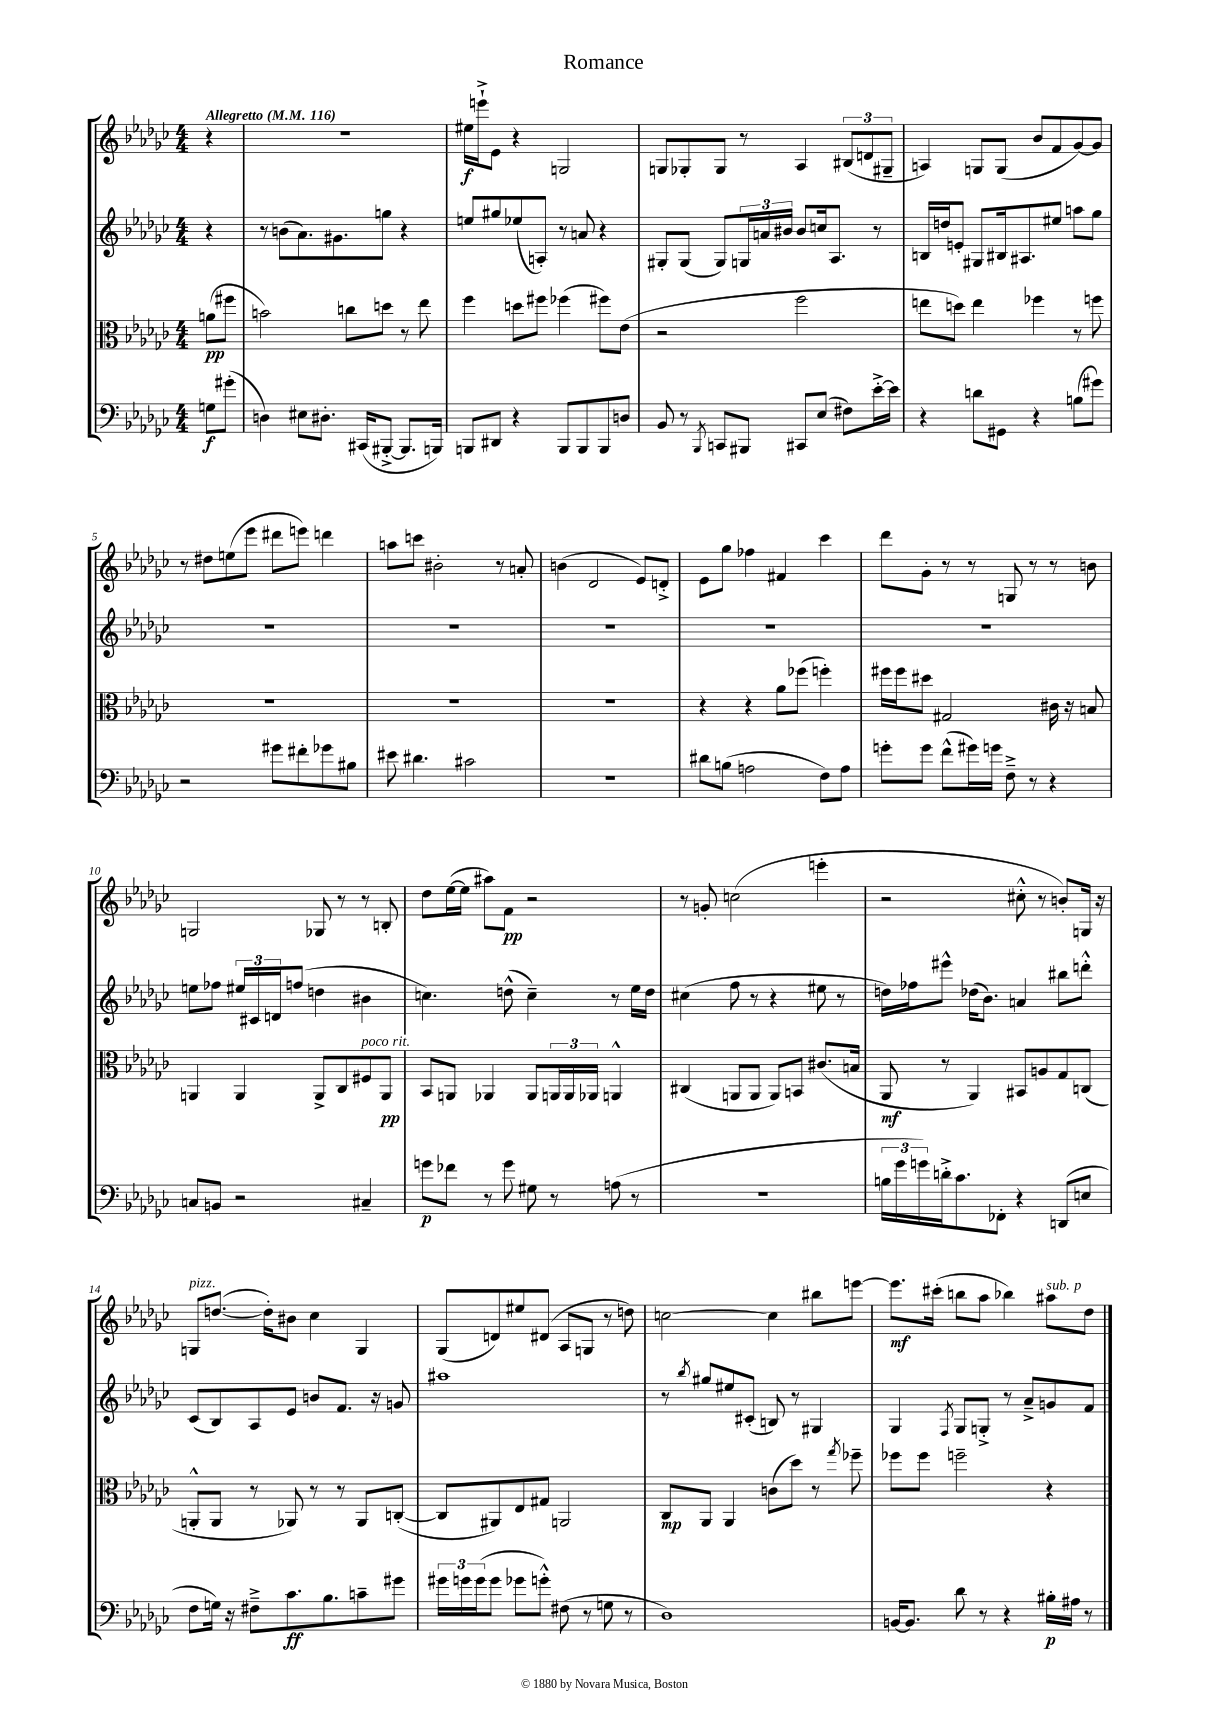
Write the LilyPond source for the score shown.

\header { title = "Romance" }
<<
\new StaffGroup <<
\new Staff = "s0" {
    \clef treble \key ges \major \numericTimeSignature \time 4/4 \partial 4 \tempo "Allegretto" 4 = 116
    r4 |
    R1 |
    eis''16\f e'''16-!-> ees'8 r4 g2 |
    g8 ges8-. ges8 r8 aes4 \tuplet 3/2 { bis8( d'8 gis8-- } |
    a4) g8 g8( bes'8 f'8 ges'8~) ges'8 |
    r8 dis''8 e''8( ees'''8 dis'''8 e'''8) d'''4 |
    a''8 c'''8 bis'2-. r8 a'8-. |
    b'4( des'2 ees'8) d'8-.-> |
    ees'8 ges''8 fes''4 fis'4 ces'''4 |
    des'''8 ges'8-. r8 r8 g8 r8 r8 b'8 |
    g2 ges8 r8 r8 b8-. |
    des''8 ees''16~( ees''16 ais''8) f'8\pp r2 |
    r8 g'8-. c''2( e'''4-. |
    r2 cis''8-.-^ r8 b'8-.) g16 r16 |
    g8^\markup { \italic "pizz." } d''8.~( d''16-.) bis'8 ces''4 g4 |
    ges8( d'8) eis''8 dis'8( aes8 g8 r8 d''8) |
    c''2~ c''4 bis''8 e'''8~ |
    e'''8.\mf cis'''16-.( b''8 aes''8 bes''4) ais''8^\markup { \italic "sub. p" } des''8 \bar "|." |
}
\new Staff = "s1" {
    \clef treble \key ges \major \numericTimeSignature \time 4/4 \partial 4
    r4 |
    r8 b'8( aes'8.) gis'8. g''8 r4 |
    e''8 gis''8 ees''8( a8-.) r8 a'8 r4 |
    gis8-. gis8( gis8) \tuplet 3/2 { g16 a'16 bis'16 } bis'8 c''16 aes8. r8 |
    b16 d''16 e'8-. gis8 bis16 ais8. eis''8 a''8 ges''8 |
    R1 |
    R1 |
    R1 |
    R1 |
    R1 |
    e''8 fes''8 \tuplet 3/2 { eis''16 cis'16 d'16 } f''8( d''4 bis'4 |
    c''4.) d''8-^( c''4--) r8 ees''16 d''16 |
    cis''4( f''8 r8 r4 eis''8 r8 |
    d''16) fes''16 eis'''8-^ des''16( bes'8.) a'4 bis''8 d'''8-.-^ |
    ces'8( bes8) aes8 ees'8 b'8 f'8. r16 g'8 |
    ais''1 |
    r8 \acciaccatura { bes''8 } gis''8 eis''8 cis'8-.( b8) r8 gis4 |
    ges4 \acciaccatura { f8 } ges8 g8-.-> r8 aes'8---> g'8 f'8 \bar "|." |
}
\new Staff = "s2" {
    \clef alto \key ges \major \numericTimeSignature \time 4/4 \partial 4
    a'8\pp( fis''8 |
    b'2) c''8 d''8 r8 ees''8 |
    f''4 d''8 fis''8 fes''4( fis''8) ees'8( |
    r2 f''2 |
    e''8 d''8) e''4 fes''4 r8 f''8 |
    R1 |
    R1 |
    R1 |
    r4 r4 aes'8 fes''8( f''4-.) |
    fis''16 fis''16 dis''8 gis2 cis'16 r16 b8 |
    a,4 a,4 a,8-> ces8 fis8^\markup { \italic "poco rit." } a,8\pp |
    bes,8 a,8 aes,4 aes,8 \tuplet 3/2 { a,16 a,16 aes,16 } a,4-^ |
    cis4( a,8 a,8 a,8) b,8 cis'8.( b16 |
    aes,8\mf r8 aes,4) bis,8 a8 ges8 c8( |
    a,8-.-^ a,8 r8 aes,8) r8 r8 aes,8 c8~-.( |
    c8 ais,8) ees8 gis8 a,2 |
    ces8\mp aes,8 aes,4 c'8( des''8) r8 \acciaccatura { ges''8 } fes''8-- |
    fes''8 fes''8 f''2-- r4 \bar "|." |
}
\new Staff = "s3" {
    \clef bass \key ges \major \numericTimeSignature \time 4/4 \partial 4
    g8\f gis'8-.( |
    d4) eis8 dis8.-. cis,16( bis,,8~-.-> bis,,8. b,,16) |
    b,,8 dis,8 r4 b,,8 b,,8 b,,8 d8 |
    bes,8 r8 \acciaccatura { bes,,8 } c,8 bis,,8 cis,8 ees8( fis8) ees'16~-.-> ees'16 |
    r4 d'8 gis,8 r4 b8( gis'8) |
    r2 gis'8 fis'8-. ges'8 bis8 |
    eis'8 dis'4. cis'2 |
    R1 |
    dis'8 b8( a2 f8) a8 |
    g'8-. g'8 f'8-^( gis'16) g'16 f8---> r8 r4 |
    c8 b,8 r2 cis4-- |
    g'8\p fes'8 r8 g'8 gis8 r8 a8( r8 |
    r1 |
    \tuplet 3/2 { b16 ges'16 g'16) } d'16-.-> ces'8. fes,8-. r4 d,8( e8 |
    f8 g16) r16 fis8---> ces'8.\ff bes8. c'8-- gis'8 |
    \tuplet 3/2 { gis'16 g'16 g'16( } g'8 ges'8 g'8-.-^) fis8( r8 g8 r8 |
    des1) |
    b,16~ b,8. des'8 r8 r4 bis16-.\p ais16 r8 \bar "|." |
}
>>
>>
